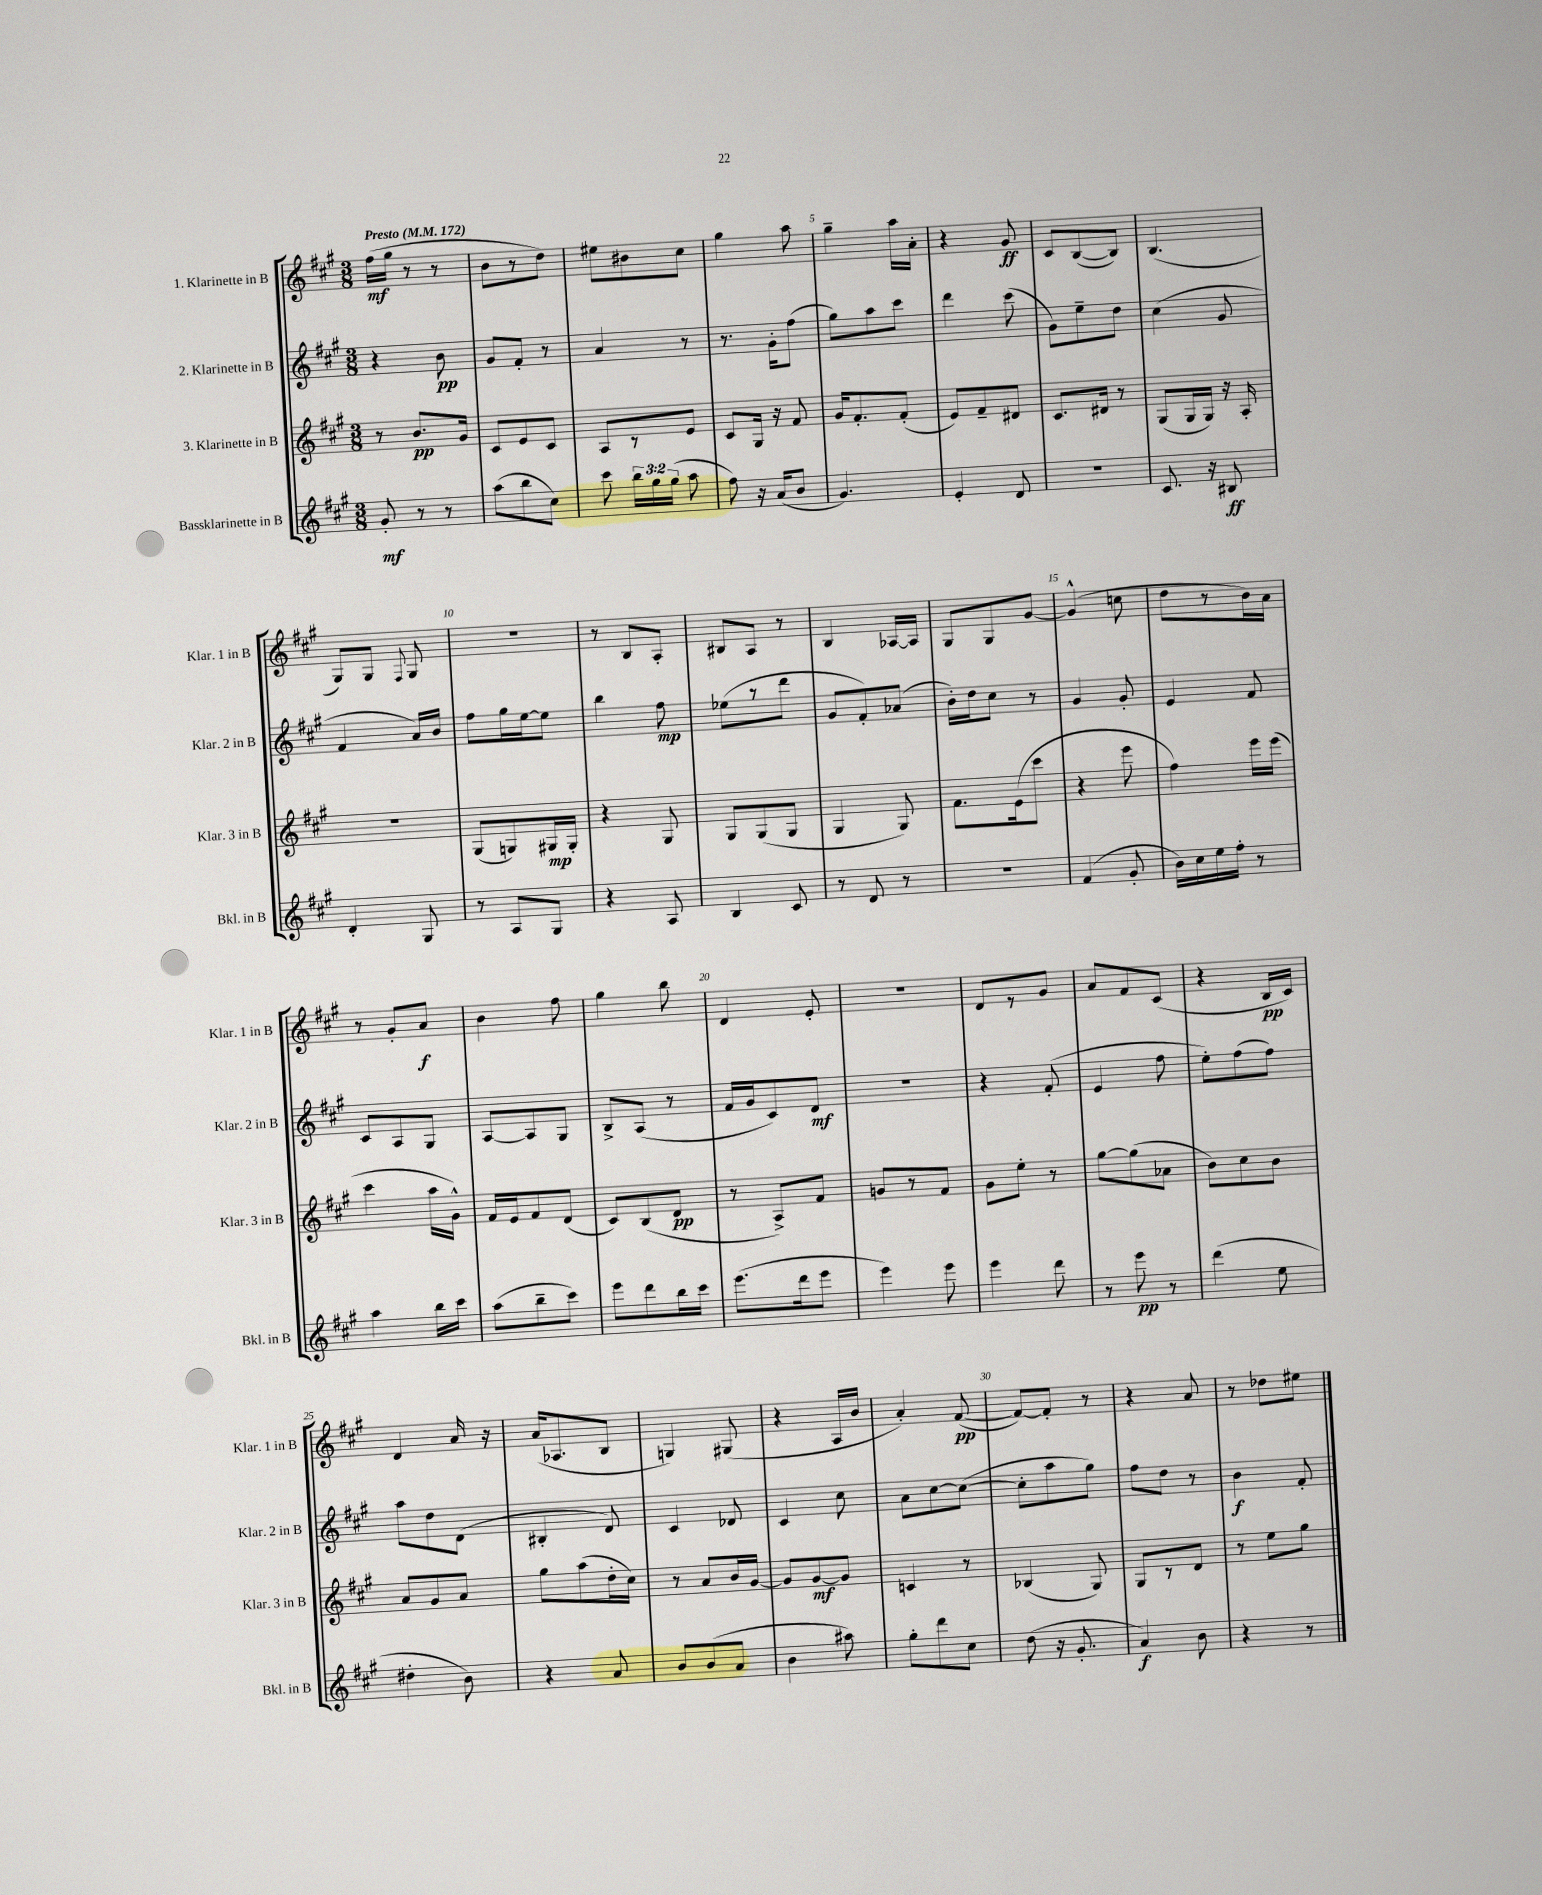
<<
\new StaffGroup <<
\new Staff = "s0" \with { instrumentName = "1. Klarinette in B" shortInstrumentName = "Klar. 1 in B" } {
    \clef treble \key a \major \numericTimeSignature \time 3/8 \tempo "Presto" 4 = 172
    \autoBeamOff fis''16[\mf( gis''16] r8 r8 |
    b'8[ r8 d''8]) |
    eis''8[ bis'8 cis''8] |
    gis''4 a''8 |
    gis''4-- a''16[ a'16]-. |
    r4 gis'8\ff |
    cis'8[ b8~( b8]) |
    b4.( |
    gis8[) gis8] \appoggiatura { fis8 } gis8 |
    R4. |
    r8 b8[ a8]-. |
    bis8[ a8] r8 |
    b4 aes16[~ aes16] |
    gis8[ gis8 gis'8]~ |
    gis'4-^( c''8 |
    d''8[ r8 b'16) a'16] |
    r8 gis'8[-. a'8]\f |
    b'4 fis''8 |
    gis''4 b''8 |
    d'4 e'8-. |
    R4. |
    d'8[ r8 gis'8] |
    a'8[ fis'8 cis'8]( |
    r4 b16[\pp cis'16]) |
    d'4 a'16 r16 |
    a'16[( aes8. b8] |
    g4) gis8( |
    r4 a16[ b'16] |
    a'4-.) fis'8~\pp( |
    fis'8[~) fis'8]-. r8 |
    r4 a'8 |
    r8 des''8[ eis''8] \bar "|." |
}
\new Staff = "s1" \with { instrumentName = "2. Klarinette in B" shortInstrumentName = "Klar. 2 in B" } {
    \clef treble \key a \major \numericTimeSignature \time 3/8
    \autoBeamOff r4 b'8\pp |
    gis'8[ fis'8]-. r8 |
    a'4 r8 |
    r8. gis'16[-. fis''8]( |
    gis''8[) a''8 cis'''8] |
    d'''4 cis'''8( |
    gis'8[) e''8-- d''8] |
    cis''4( gis'8 |
    fis'4 a'16[) b'16] |
    fis''8[ gis''16 e''16~ e''8] |
    b''4 fis''8\mp |
    ees''8[( r8 d'''8] |
    gis'8[ fis'8-.) aes'8]( |
    b'16[-.) d''16 cis''8] r8 |
    gis'4 gis'8-. |
    e'4 fis'8 |
    cis'8[ a8 gis8] |
    a8[~ a8 gis8] |
    b8[-> a8]( r8 |
    fis'16[ gis'16 cis'8) d'8]\mf |
    R4. |
    r4 fis'8-.( |
    e'4 fis''8 |
    e''8[-.) fis''8( fis''8]) |
    a''8[ d''8 d'8]( |
    bis4-. d'8) |
    cis'4 des'8 |
    cis'4 cis''8 |
    a'8[ cis''8~ cis''8]~( |
    cis''8[-. a''8 gis''8]) |
    fis''8[ d''8] r8 |
    b'4\f fis'8-. \bar "|." |
}
\new Staff = "s2" \with { instrumentName = "3. Klarinette in B" shortInstrumentName = "Klar. 3 in B" } {
    \clef treble \key a \major \numericTimeSignature \time 3/8
    \autoBeamOff r8 b'8.[\pp gis'16] |
    cis'8[ e'8 cis'8] |
    a8[ r8 e'8] |
    cis'8[ gis16] r16 fis'8 |
    gis'16[ fis'8.-. fis'8]-.( |
    e'8[) fis'8-- dis'8] |
    cis'8.[ dis'16] r8 |
    gis8[( gis16 gis16]) r16 a16-. |
    R4. |
    gis8[( g8) gis16\mp gis16]-. |
    r4 gis8 |
    gis8[ gis8( gis8] |
    gis4 gis8) |
    fis'8.[ e'16( cis'''8] |
    r4 e'''8 |
    fis''4) e'''16[ e'''16]( |
    cis'''4 a''16[ gis'16]-^) |
    fis'16[ e'16 fis'8 d'8]( |
    cis'8[) b8( d'8]\pp |
    r8 a8[->) fis'8] |
    g'8[ r8 fis'8] |
    gis'8[ e''8]-. r8 |
    gis''8[~ gis''8( aes'8] |
    b'8[) cis''8 b'8] |
    a'8[ gis'8 a'8] |
    gis''8[ a''8( d''16-. cis''16]) |
    r8 a'8[ b'16 gis'16]~ |
    gis'8[ gis'8~\mf gis'8] |
    c'4 r8 |
    bes4( gis8) |
    gis8[ r8 d'8] |
    r8 e''8[ gis''8] \bar "|." |
}
\new Staff = "s3" \with { instrumentName = "Bassklarinette in B" shortInstrumentName = "Bkl. in B" } {
    \clef treble \key a \major \numericTimeSignature \time 3/8 \override Staff.TupletNumber.text = #tuplet-number::calc-fraction-text
    \autoBeamOff gis'8-.\mf r8 r8 |
    a''8[( b''8 cis''8]) |
    cis'''8 \tuplet 3/2 { b''16[ gis''16 gis''16]( } a''8 |
    fis''8) r16 a'16[( b'8] |
    gis'4.) |
    e'4-. d'8 |
    R4. |
    cis'8. r16 bis8\ff |
    d'4-. gis8 |
    r8 a8[ gis8] |
    r4 a8 |
    b4 cis'8 |
    r8 d'8 r8 |
    R4. |
    fis'4( gis'8-. |
    b'16[) cis''16 e''16 fis''16]-. r8 |
    a''4 b''16[ cis'''16] |
    a''8[( b''8-- cis'''8]) |
    e'''8[ d'''8 b''16 cis'''16] |
    e'''8.[( d'''16 e'''8] |
    e'''4) e'''8 |
    e'''4 d'''8 |
    r8 e'''8\pp r8 |
    d'''4( e''8 |
    dis''4-. b'8) |
    r4 a'8 |
    b'8[ b'8( a'8] |
    b'4 ais''8) |
    gis''8[-. d'''8 cis''8] |
    d''8( r16 gis'8.-. |
    a'4\f) b'8 |
    r4 r8 \bar "|." |
}
>>
>>
\layout { \context { \Score \override BarNumber.break-visibility = ##(#f #t #t) barNumberVisibility = #(every-nth-bar-number-visible 5) } }
